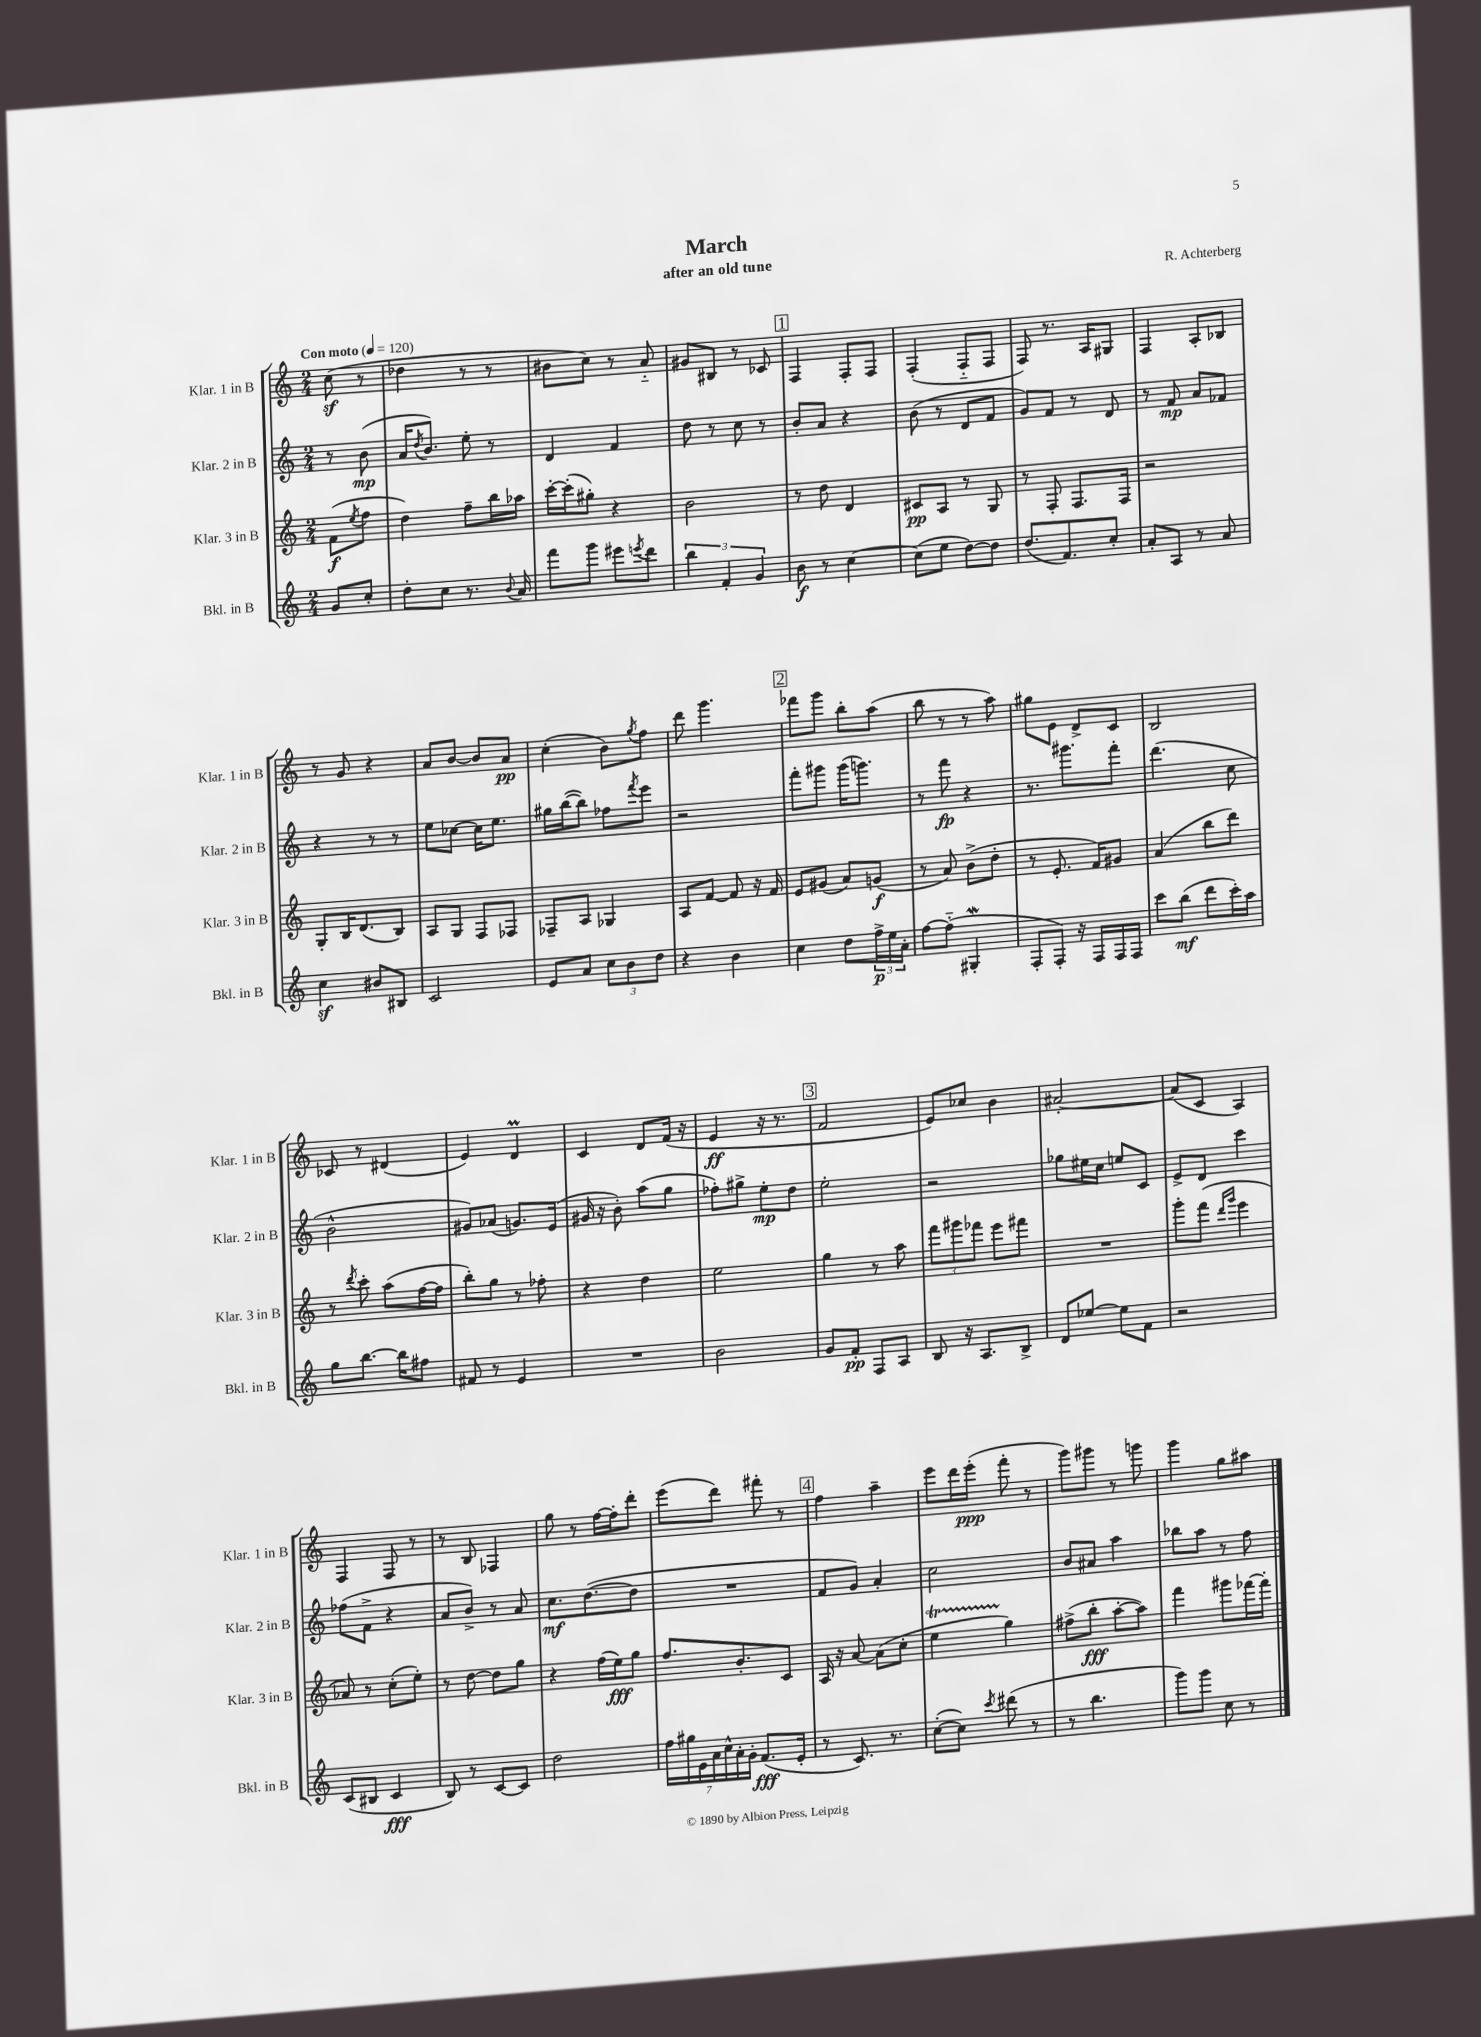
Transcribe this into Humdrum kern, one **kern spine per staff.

**kern	**kern	**kern	**kern
*staff4	*staff3	*staff2	*staff1
*clefG2	*clefG2	*clefG2	*clefG2
*k[]	*k[]	*k[]	*k[]
*M2/4	*M2/4	*M2/4	*M2/4
*MM120	*MM120	*MM120	*MM120
8g/L	(8f\L	8r	(8cc\
.	8qee/	.	.
8cc'/J	8ff\J	(8b\	8r
=	=	=	=
8dd'\L	4dd\)	16a/LK	4dd-\
.	.	8qdd/	.
.	.	8.b/J)	.
8cc\J	.	.	.
8.r	8ff~\L	8ee'\	8r
.	16bb\L	8r	8r
8qqb/	.	.	.
16a/	16aa-\JJ	.	.
=	=	=	=
8fff\L	[16ccc'\LL	4d/	8b#\L
.	(16ccc'\]J	.	.
8ggg\J	8gg#'\J)	.	8cc\J)
8eee#\L	4r	4f/	8r
8qeee/	.	.	.
8ddd\J	.	.	8a'~/
=	=	=	=
6bb\	2b\	8dd\	8g#/L
.	.	8r	8B#/J
6f'/	.	.	.
.	.	8cc\	8r
6g/	.	.	.
.	.	8r	8c-/
=	=	=	=
8b\	8r	8b'/L	4F/
8r	8dd\	8a/J	.
[4cc\	4d/	4r	8F'/L
.	.	.	8F/J
=	=	=	=
(8cc\]L	8c#/L	(8b\	(4F'/
8ee\J	8A/J	8r	.
[8dd\L)	8r	8d/L	8F'~/L
8dd\]J	8G/	8f/J	8F/J
=	=	=	=
(8.dd/L	8r	8g/L)	8F/)
.	8F'/	8f/J	8.r
8.f/)	.	.	.
.	8.F/L	8r	.
.	.	.	16A/LK
8cc'/J	.	8d/	8G#/J
.	16F/Jk	.	.
=	=	=	=
8a'/L	2r	8r	4F/
8A/J	.	8f/	.
8r	.	8a/L	8A'/L
8a/	.	8f-/J	8B-/J
=	=	=	=
4cc\	8G'/L	4r	8r
.	16B/K	.	8g/
.	(8.d/	.	.
8b#/L	.	8r	4r
8B#/J	8B/J)	8r	.
=	=	=	=
2c/	8A/L	8ee\L	8a/L
.	8G/J	[8cc-\J	[8b/J
.	8F/L	16cc-\]LK	8b/]L
.	.	8.ee\J	.
.	8F-/J	.	8a/J
=	=	=	=
8e/L	8F-~/L	16gg#\LL	(4cc'\
.	.	([16bb\J	.
8a/J	8A/J	8bb\]J)	.
12cc\L	4G-/	8ff-\L	8b\L)
12b\	.	.	.
.	.	8qfff/	8qgg/
.	.	8eee\J	8ff\J
12dd\J	.	.	.
=	=	=	=
4r	8A/L	2r	8ddd\
.	[8f/J	.	4.ggg\
4b\	8f/]	.	.
.	16r	.	.
.	16f/	.	.
=	=	=	=
4cc\	8e/L	8fff'\L	8fff-\L
.	(8g#/J	8ggg#\J	8ggg\J
8dd\L	8a/L)	(16ggg#\LK	8bb'\L
.	.	8.ggg\J)	.
24ff^\L	(8g/J	.	(8aa\J
24ee\	.	.	.
24a'\JJ	.	.	.
=	=	=	=
[8ff\L	8r	8r	8bb\
(8ff'~\]J	8a/)	8fff\	8r
4G#'/	(8b^\L	4r	8r
.	8dd'\J	.	8aa\)
=	=	=	=
8F'/L	8r	8.r	8gg#\L
8F'/J)	8.e'/	.	8e\J
.	.	8.ggg#\L	.
16r	.	.	8d^/L
16F/LL	16f/LK)	.	.
16F/	8g#/J	8fff'\J	8c/J
16F/JJ	.	.	.
=	=	=	=
8ccc\L	(4a/	(4.ddd\	2B/
(8bb\J	.	.	.
8ddd\L	8bb\L	.	.
16ccc'\L)	8ddd\J)	8cc\	.
16aa\JJ	.	.	.
=	=	=	=
8gg\L	8r	2b^^\	8c-/
.	8qddd/	.	.
[8.bb\J	8ccc'\	.	8r
.	(8aa\L	.	(4d#/
16bb\]LK	.	.	.
8ff#\J	[16ff\L	.	.
.	16ff\]JJ	.	.
=	=	=	=
8f#/	8bb'\L)	8g#/L)	4e/)
8r	8gg\J	(8a-/J	.
4e/	8r	8.g/L)	4d/
.	8ff-'\	.	.
.	.	(16e/Jk	.
=	=	=	=
2r	4r	16g#/	4c/
.	.	16r	.
.	.	8b'\)	.
.	4dd\	(8aa\L	8d/L
.	.	8gg\J	(16f/Jk
.	.	.	16r
=	=	=	=
2b\	2ee\	8ff-'\L)	4e/
.	.	8gg#^\J	.
.	.	8ee'\L	16r
.	.	.	8.r
.	.	8dd\J	.
=	=	=	=
8g/L	4gg\	2ee'\	2f/
8f'/J	.	.	.
8F/L	8r	.	.
8A/J	8aa\	.	.
=	=	=	=
8B/	12fff\L	2r	8e/L)
.	12ggg#\	.	.
16r	.	.	8cc-/J
.	12fff-\J	.	.
8.A/L	.	.	.
.	8eee\L	.	4b\
8B^/J	8fff#\J	.	.
=	=	=	=
8d/L	2r	8gg-\L	[2a#'/
[8ee-/J	.	16ee#\L	.
.	.	16cc\JJ	.
8ee-\]L	.	8ee/L	.
8f\J	.	8c/J	.
=	=	=	=
2r	8ggg'\L	8e^/L	(8a#/]L
.	(8fff\J	8d/J	8c/J
.	16qqddd/LL	.	.
.	16qqggg/JJ	.	.
.	4eee\	4ccc\	4A/)
=	=	=	=
(8c/L	8a-/)	(8ff-\L	4F/
8B#/J	8r	8f^\J	.
4c/	(8cc'\L	4r	8F/
.	8ee'\J)	.	8r
=	=	=	=
8B/)	8r	8a/L	8r
8r	[8dd\	8b^/J)	8B/
[8c/L	8dd\]L	8r	4F-/
8c/]J	8gg\J	8a/	.
=	=	=	=
2dd\	4r	8.cc\L	8gg\
.	.	.	8r
.	.	([8.dd\	.
.	(16ff\LL	.	[16ff\LL
.	16ee\J)	.	16ff'\]J
.	8gg\J	8dd\]J	8ddd'\J
=	=	=	=
28ff\LL	8.ff/L	2r	(8eee\L
28gg#\	.	.	.
28e\	.	.	.
28a\	.	.	.
.	.	.	8ddd\J)
28cc^^\	.	.	.
28a'\	.	.	.
.	8.b'/	.	.
28g'\JJ	.	.	.
(8.f/L	.	.	8fff#'\
.	8c/J	.	8r
16e'/Jk	.	.	.
=	=	=	=
8r	16A/	8f/L	4ff\
.	16r	.	.
8.c/)	[8a/	8g/J)	.
.	(8a\]L	4a'/	4aa~\
8.r	.	.	.
.	8cc'\J	.	.
=	=	=	=
([8cc'\L	4ee\	2cc\	8eee\L
8cc\]J)	.	.	16ddd\L
.	.	.	(16eee'\JJ
8qccc/	.	.	.
(8ddd#\	4gg\)	.	8fff'\
8r	.	.	8r
=	=	=	=
8r	(8ff#^\L	8b/L	8ggg\L)
4.bb\	8bb'\J	8a#/J	8ggg#\J
.	[8aa'\L	4aa\	8r
.	8aa\]J)	.	8ggg\
=	=	=	=
8ggg\L)	4fff\	8bb-\L	4ggg\
8ggg\J	.	8aa\J	.
8cc\	8ggg#\L	8r	8gg\L
8r	[16fff-\L	8ff\	8aa#\J
.	16fff-'\]JJ	.	.
==	==	==	==
*-	*-	*-	*-
